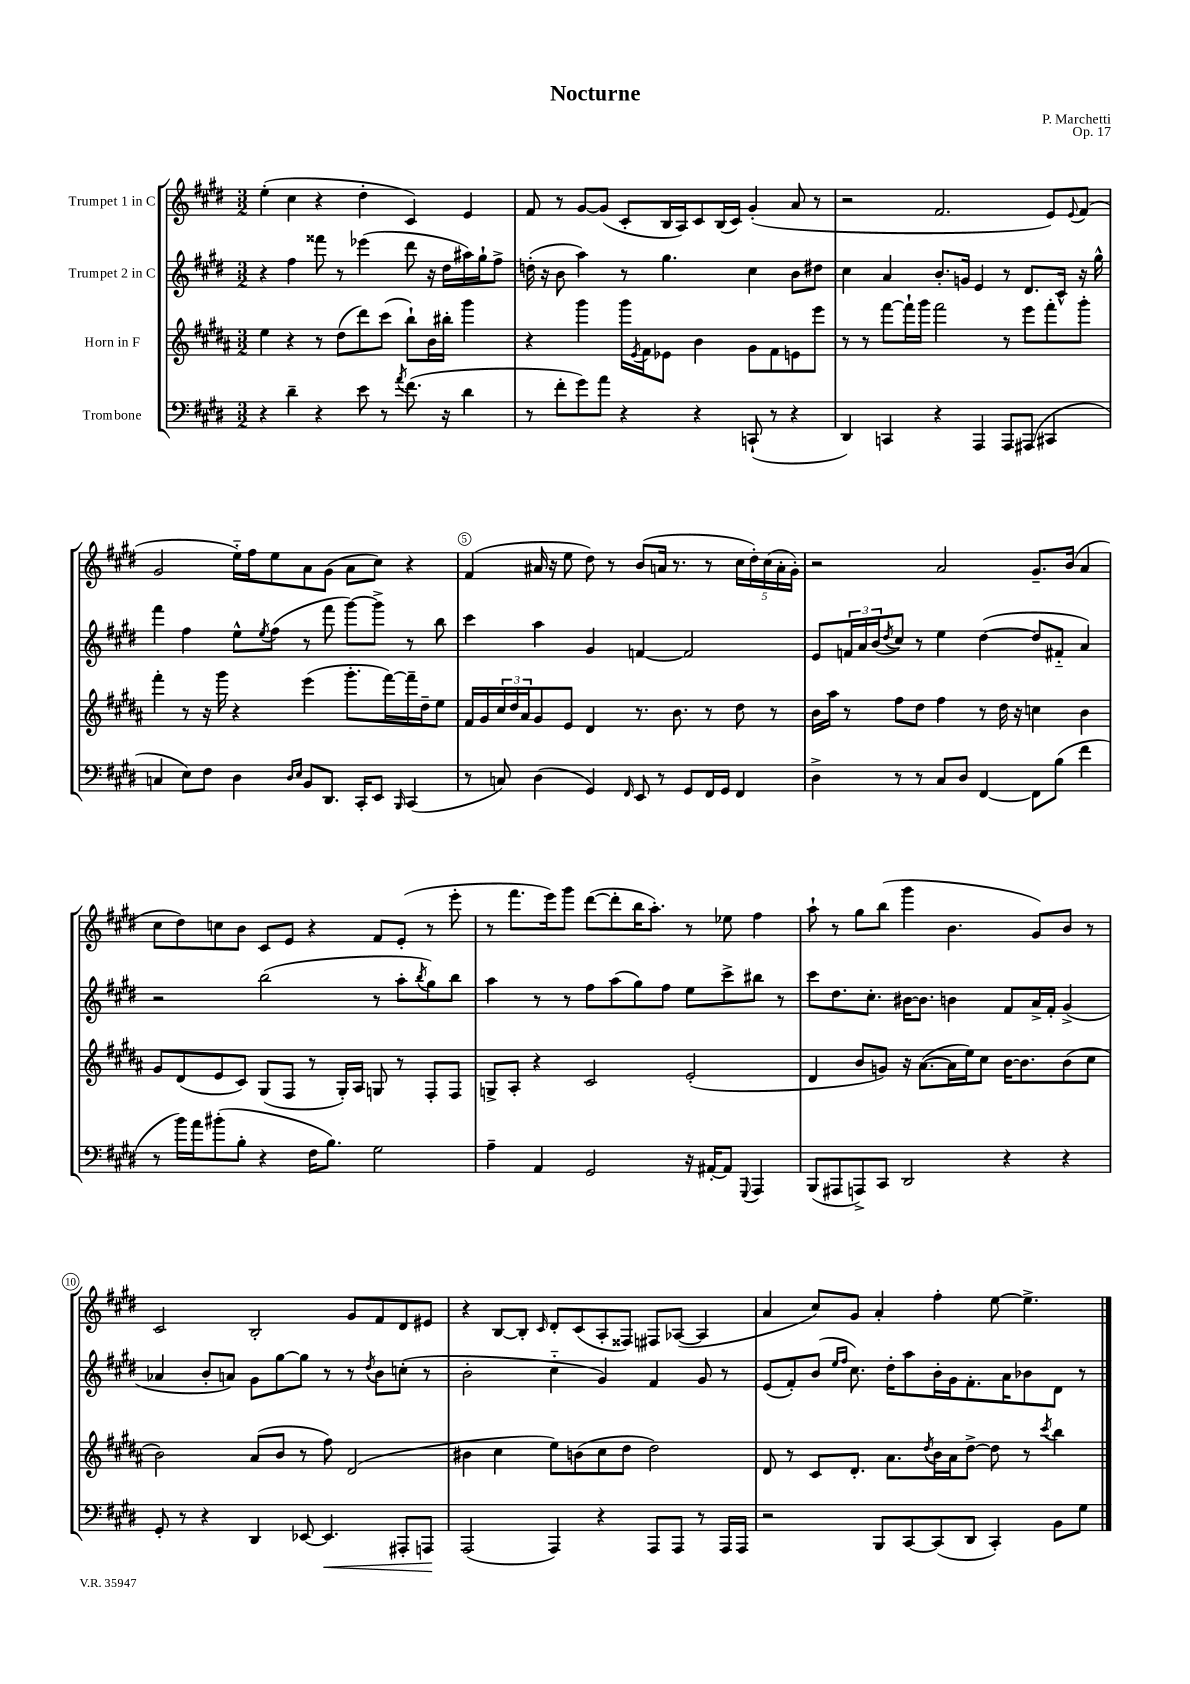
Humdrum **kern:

**kern	**dynam	**kern	**kern	**kern
*part4	*part4	*part3	*part2	*part1
*staff4	*staff4	*staff3	*staff2	*staff1
*I"Trombone	*	*I"Horn in F	*I"Trumpet 2 in C	*I"Trumpet 1 in C
*clefF4	*	*clefG2	*clefG2	*clefG2
*k[f#c#g#d#]	*	*k[f#c#g#d#a#]	*k[f#c#g#d#]	*k[f#c#g#d#]
*M3/2	*	*M3/2	*M3/2	*M3/2
=1	=1	=1	=1	=1
4r	.	4ee\	4r	(4ee'\
4d#~\	.	4r	4ff#\	4cc#\
4r	.	8r	8fff##X\	4r
.	.	(8dd#\L	8r	.
8e\	.	8ddd#\)	(4eee-X\	4dd#'\
8r	.	(8ccc#\J	.	.
8qa/	.	.	.	.
(8.f#\	.	8bb`\L)	8ddd#\	4c#/)
.	.	16b\L	16r	.
16r	.	16bb#X'\JJ	16dd#\LL	.
4d#\	.	4ggg#\	16aa#X\)	4e/
.	.	.	16gg#`\J	.
.	.	.	8ff#^\J	.
=2	=2	=2	=2	=2
8r	.	4r	(16ddn'\	8f#/
.	.	.	16r	.
8f#'\L	.	.	8b\	8r
8g#\)	.	4ggg#\	4aa\)	[8g#/L
8a\J	.	.	.	(8g#/J]
4r	.	16ggg#\LL	8r	8c#'/L
.	.	8qe/	.	.
.	.	16f#\J	.	.
.	.	8e-X\J	4.gg#\	16B/L
.	.	.	.	16A/J)
4r	.	4b\	.	8c#/
.	.	.	.	(16B/L
.	.	.	.	16c#/JJ)
(8CCn`/	.	8g#\L	4cc#\	(4g#'/
8r	.	8f#\	.	.
4r	.	8en\	8b\L	8a/
.	.	8eee\J	8dd#X\J	8r
=3	=3	=3	=3	=3
4DD#/)	.	8r	4cc#\	2r
.	.	8r	.	.
4CCn/	.	[8fff#\L	4a/	.
.	.	16fff#`\L]	.	.
.	.	16ggg#\JJ	.	.
4r	.	2fff#\	8.b'/L	2.f#/
.	.	.	16gn/Jk	.
4AAA/	.	.	4e/	.
8AAA/L	.	8r	8r	.
(8AAA#X/J	.	8eee\L	8.d#/L	.
4CC#X/	.	8fff#'\	.	8e/L)
.	.	.	16c#^^/Jk	.
.	.	.	.	8qqe/
.	.	8ggg#'\J	16r	(8f#/J
.	.	.	16gg#^^\	.
!!LO:LB:g=z
=4	=4	=4	=4	=4
4Cn/	.	4fff#'\	4fff#\	2g#/
8E\L)	.	8r	4ff#\	.
8F#\J	.	16r	.	.
.	.	16ggg#\	.	.
4D#\	.	4r	8ee^^\L	16ee\LL)
.	.	.	.	16ff#\J
.	.	.	8qee/	.
.	.	.	(8ff#\J	8ee\
16qqD#/LL	.	.	.	.
16qqE/JJ	.	.	.	.
8BB/L	.	(4eee\	8r	8a\
8.DD#/J	.	.	8fff#\	(8g#\J
.	.	8.ggg#'\L	[8ggg#\L)	8a\L
16CC#'/KL	.	.	.	.
8EE/J	.	.	8ggg#^\J]	8cc#\J)
.	.	[16fff#\L)	.	.
16qqBBB/	.	.	.	.
(4CC#/	.	16fff#~\]	8r	4r
.	.	16dd#~\J	.	.
.	.	8ee\J	8bb\	.
=5	=5	=5	=5	=5
8r	.	16f#/LL	4ccc#\	(4f#/
.	.	16g#/	.	.
8Cn/)	.	24cc#/	.	.
.	.	24dd#/	.	.
.	.	24a#/J	.	.
(4D#\	.	8g#/	4aa\	16a#X/
.	.	.	.	16r
.	.	8e/J	.	8ee\
4GG#/)	.	4d#/	4g#/	8dd#\)
.	.	.	.	8r
16qqFF#/	.	.	.	.
8EE/	.	8.r	[4fn/	(8b/L
8r	.	.	.	16an/Jk
.	.	8.b\	.	8.r
8GG#/L	.	.	2f/]	.
16FF#/L	.	8r	.	8r
16GG#/JJ	.	.	.	.
4FF#/	.	8dd#\	.	20cc#\LL
.	.	.	.	20dd#'\)
.	.	.	.	(20cc#\
.	.	8r	.	.
.	.	.	.	20a'\
.	.	.	.	20g#'\JJ)
=6	=6	=6	=6	=6
4D#^\	.	16b\LL	8e/L	2r
.	.	16aa#\JJ	.	.
.	.	8r	24fn/L	.
.	.	.	24a/	.
.	.	.	(24b/J	.
.	.	.	8qdd#/	.
8r	.	8ff#\L	8cc#/J)	.
8r	.	8dd#\J	8r	.
8C#/L	.	4ff#\	4ee\	2a/
8D#/J	.	.	.	.
[4FF#/	.	8r	([4dd#\	.
.	.	16dd#\	.	.
.	.	16r	.	.
8FF#\L]	.	4ccn\	8dd#/L]	8.g#~/L
(8B\J	.	.	8f#X/J	.
.	.	.	.	(16b/Jk
4f#\	.	4b\	4a/)	4a/
!!LO:LB:g=z
=7	=7	=7	=7	=7
8r	.	8g#/L	2r	8cc#\L
16b\LL)	.	(8d#/	.	8dd#\)
16a\J	.	.	.	.
(8b#X'\	.	8e/	.	8ccn\
8B'\J	.	8c#/J)	.	8b\J
4r	.	(8G#/L	(2bb\	8c#/L
.	.	8F#/J	.	8e/J
16F#\KL	.	8r	.	4r
8.B\J)	.	.	.	.
.	.	16G#'/LL)	.	.
.	.	16A#/JJ	.	.
2G#\	.	8Gn/	8r	8f#/L
.	.	8r	8aa'\L	(8e'/J
.	.	.	8qbb/	.
.	.	8F#'/L	8gg#\)	8r
.	.	8F#/J	8bb\J	8eee'\
=8	=8	=8	=8	=8
4A~\	.	8Gn^/L	4aa\	8r
.	.	8A#'/J	.	8.fff#\L
4AA/	.	4r	8r	.
.	.	.	.	16eee\k)
.	.	.	8r	8ggg#\J
2GG#/	.	2c#/	8ff#\L	([8ddd#\L
.	.	.	(8aa\	8ddd#'\]
.	.	.	8gg#\)	16bb\K
.	.	.	.	8.aa'\J)
.	.	.	8ff#\J	.
16r	.	(2e'/	8ee\L	8r
[16AA#X'/KL	.	.	.	.
8AA#/J]	.	.	8ccc#^\	8ee-X\
8qqGGG#/	.	.	.	.
4AAA/	.	.	8bb#X\J	4ff#\
.	.	.	8r	.
=9	=9	=9	=9	=9
(8BBB/L	.	4d#/	8ccc#\L	8aa`\
8AAA#X/	.	.	8.dd#\	8r
8AAAn^/)	.	8b/L	.	8gg#\L
.	.	.	8.cc#'\J	.
8CC#/J	.	8gn/J)	.	(8bb\J
2DD#/	.	16r	[16b#X\KL	4ggg#\
.	.	([8.a#\L	8.b#\J]	.
.	.	16a#\L]	4bn\	4.b\
.	.	16ee\J)	.	.
.	.	8cc#\J	.	.
4r	.	[16b\KL	8f#/L	.
.	.	8.b\]	.	.
.	.	.	16a^/L	8g#/L)
.	.	.	16f#'/JJ	.
4r	.	(8b\	(4g#^/	8b/J
.	.	8cc#\J	.	8r
!!LO:LB:g=z
=10	=10	=10	=10	=10
8GG#'/	.	2b\)	4a-X/	2c#/
8r	.	.	.	.
4r	.	.	8b'/L	.
.	.	.	8an/J)	.
4DD#/	.	(8a#/L	8g#\L	2B'/
.	.	8b/J	[8gg#\	.
[8EE-X/	.	8r	8gg#\J]	.
!	!LO:HP:b	!	!	!
4.EE-/]	<	8ff#\)	8r	.
.	.	(2d#/	8r	8g#/L
.	.	.	8qdd#/	.
.	.	.	8b\L	8f#/
8AAA#X'/L	.	.	(8ccn'\J	8d#/
8AAAn/J	.	.	8r	8e#X/J
.	[	.	.	.
=11	=11	=11	=11	=11
(2AAA/	.	4b#X\	2b'\	4r
.	.	4cc#\	.	[8B/L
.	.	.	.	8B'/J]
.	.	.	.	16qqc#/
4AAA/)	.	8ee\L)	4cc#\	8d#'/L
.	.	(8bn\	.	(8c#/
4r	.	8cc#\	4g#/)	8A'/
.	.	8dd#\J	.	8F##X/J)
8AAA/L	.	2dd#\)	4f#/	8F#X/L
8AAA/J	.	.	.	([8A-X/J
8r	.	.	8g#/	4A-/]
16AAA/LL	.	.	8r	.
16AAA/JJ	.	.	.	.
=12	=12	=12	=12	=12
2r	.	8d#/	(8e/L	4a/
.	.	8r	8f#'/)	.
.	.	8c#/L	(8b/J	8cc#/L)
.	.	.	16qqee/LL	.
.	.	.	16qqff#/JJ	.
.	.	8.d#'/J	8.cc#\)	8g#/J
8BBB/L	.	.	.	4a'/
.	.	8.a#\L	16dd#'\KL	.
[8CC#/	.	.	8aa\	.
.	.	8qdd#/	.	.
(8CC#/]	.	16b\L	16b'\L	4ff#'\
.	.	16a#\J	16g#\J	.
8DD#/J	.	[8dd#^\J	8.f#'\	.
4CC#'/)	.	8dd#\]	.	[8ee\
.	.	.	16a\K	.
.	.	8r	8b-X\	4.ee^\]
.	.	8qccc#/	.	.
8BB\L	.	4bb\	8d#\J	.
8G#\J	.	.	8r	.
==	==	==	==	==
*-	*-	*-	*-	*-
